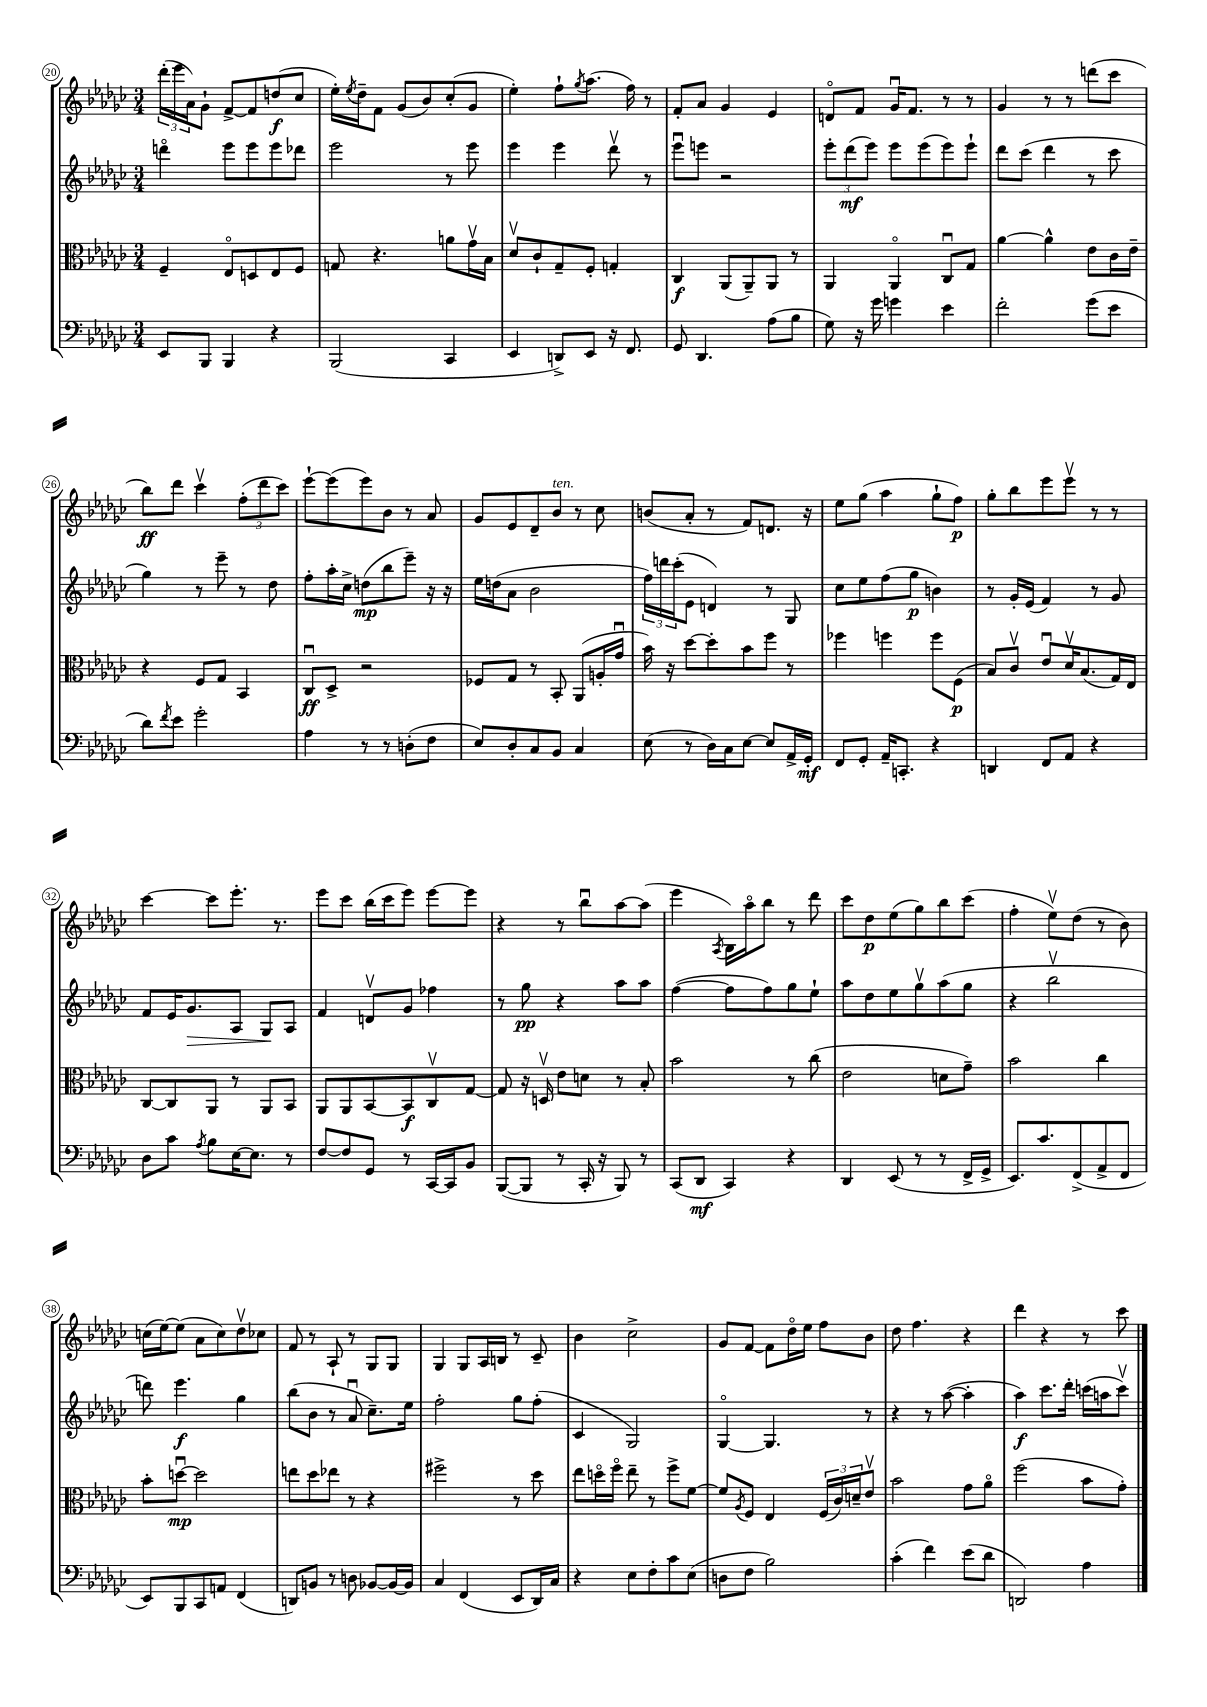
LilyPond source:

<<
\new StaffGroup <<
\new Staff = "s0" {
    \clef treble \key ges \major \numericTimeSignature \time 3/4
    \tuplet 3/2 { des'''16-.( ees'''16 aes'16) } ges'8-! f'8~-> f'8 d''8\f( ces''8 |
    ees''16-.) \acciaccatura { ees''8 } des''16-- f'8 ges'8( bes'8) ces''8-.( ges'8 |
    ees''4-.) f''8-! \acciaccatura { ges''8 } aes''8.( f''16) r8 |
    f'8-. aes'8 ges'4 ees'4 |
    d'8\flageolet f'8 ges'16\downbow f'8. r8 r8 |
    ges'4 r8 r8 d'''8( ces'''8 |
    bes''8\ff) des'''8 ces'''4\upbow \tuplet 3/2 { f''8-.( des'''8 ces'''8) } |
    ees'''8~-! ees'''8( ees'''8) bes'8 r8 aes'8 |
    ges'8 ees'8 des'8-- bes'8^\markup { \italic "ten." } r8 ces''8 |
    b'8( aes'8-. r8 f'8) d'8. r16 |
    ees''8 ges''8( aes''4 ges''8-! f''8\p) |
    ges''8-. bes''8 ees'''8 ees'''8\upbow r8 r8 |
    ces'''4~ ces'''8 ees'''8.-. r8. |
    ees'''8 ces'''8 bes''16( ces'''16 ees'''8) ees'''8~ ees'''8 |
    r4 r8 bes''8\downbow aes''8~ aes''8( |
    ees'''4 \acciaccatura { aes8 } bes16) aes''16\flageolet bes''8 r8 des'''8 |
    ces'''8 des''8\p ees''8( ges''8) bes''8 ces'''8( |
    f''4-. ees''8\upbow) des''8( r8 bes'8) |
    c''16( ees''16~) ees''8( aes'8 c''8) des''8\upbow ces''8 |
    f'8 r8 aes8-! r8 ges8 ges8 |
    ges4 ges8 aes16 b16 r8 ces'8-- |
    bes'4 ces''2-> |
    ges'8 f'8~ f'8 des''16\flageolet ees''16 f''8 bes'8 |
    des''8 f''4. r4 |
    des'''4 r4 r8 ces'''8 \bar "|." |
}
\new Staff = "s1" {
    \clef treble \key ges \major \numericTimeSignature \time 3/4
    d'''4\flageolet ees'''8 ees'''8 ees'''8 des'''8 |
    ees'''2 r8 ees'''8 |
    ees'''4 ees'''4 des'''8\upbow r8 |
    ees'''8\downbow e'''8 r2 |
    \tuplet 3/2 { ees'''8-. des'''8\mf( ees'''8) } ees'''8 ees'''8( ees'''8) ees'''8-! |
    des'''8 ces'''8( des'''4 r8 ces'''8 |
    ges''4) r8 ees'''8-- r8 des''8 |
    f''8-. aes''16-. ces''16-> d''8\mp( bes''8 ees'''8--) r16 r16 |
    ees''16 d''16( aes'8 bes'2 |
    \tuplet 3/2 { f''16) d'''16 ces'''16-.( } ees'8 d'4) r8 ges8 |
    ces''8 ees''8 f''8( ges''8\p b'4) |
    r8 ges'16-. ees'16( f'4) r8 ges'8 |
    f'8 ees'16 ges'8.\> aes8 ges8\! aes8 |
    f'4 d'8\upbow ges'8 fes''4 |
    r8 ges''8\pp r4 aes''8 aes''8 |
    f''4~( f''8 f''8) ges''8 ees''8-! |
    aes''8 des''8 ees''8 ges''8\upbow aes''8( ges''8 |
    r4 bes''2\upbow |
    d'''8) ees'''4.\f ges''4 |
    bes''8( bes'8 r8 aes'8\downbow ces''8.--) ees''16 |
    f''2-. ges''8 f''8-.( |
    ces'4 ges2) |
    ges4~\flageolet ges4. r8 |
    r4 r8 aes''8~( aes''4-. |
    aes''4\f) ces'''8. des'''16-. c'''16( a''16 c'''8\upbow) \bar "|." |
}
\new Staff = "s2" {
    \clef alto \key ges \major \numericTimeSignature \time 3/4
    f4-- ees8\flageolet d8 ees8 f8 |
    g8 r4. a'8 ges'16\upbow bes16 |
    des'8\upbow ces'8-! ges8-- f8-. g4-. |
    ces4\f aes,8( aes,8--) aes,8 r8 |
    aes,4 aes,4\flageolet ces8\downbow ges8 |
    aes'4~ aes'4-^ ees'8 ces'16 ees'16-- |
    r4 f8 ges8 bes,4 |
    ces8\downbow\ff des8-> r2 |
    fes8 ges8 r8 bes,8-. aes,8( a16-. ges'16\downbow |
    bes'16) r16 des''8~ des''8-. bes'8 f''8 r8 |
    fes''4 f''4 f''8 f8\p( |
    bes8) ces'8\upbow ees'8\downbow des'16\upbow bes8.( ges16) ees16 |
    ces8~ ces8 aes,8 r8 aes,8 bes,8 |
    aes,8 aes,8 bes,8~ bes,8\f ces8\upbow ges8~ |
    ges8 r16 d16\upbow ees'8 d'8 r8 bes8-. |
    bes'2 r8 ces''8( |
    ees'2 d'8 ges'8--) |
    bes'2 ces''4 |
    bes'8-. d''8~\downbow\mp d''2 |
    e''8 des''8 ees''8 r8 r4 |
    fis''2-> r8 des''8 |
    ees''8 d''16\flageolet f''16\flageolet ees''8-- r8 f''8-> f'8~ |
    f'8 \acciaccatura { aes8 } f8 ees4 \tuplet 3/2 { f16( ces'16) d'16-- } ees'8\upbow |
    bes'2 ges'8 aes'8\flageolet |
    f''2( bes'8 ges'8-.) \bar "|." |
}
\new Staff = "s3" {
    \clef bass \key ges \major \numericTimeSignature \time 3/4
    ees,8 bes,,8 bes,,4 r4 |
    bes,,2( ces,4 |
    ees,4 d,8->) ees,8 r16 f,8. |
    ges,8 des,4. aes8( bes8 |
    ges8) r16 ges'16 g'4 ees'4 |
    f'2-. ges'8( ees'8 |
    des'8) \acciaccatura { f'8 } ees'8 ges'2-. |
    aes4 r8 r8 d8-.( f8 |
    ees8) des8-. ces8 bes,8 ces4 |
    ees8( r8 des16) ces16 ees8~ ees8 aes,16-> ges,16-.\mf |
    f,8 ges,8-. aes,16-- c,8.-. r4 |
    d,4 f,8 aes,8 r4 |
    des8 ces'8 \acciaccatura { aes8 } bes8 ees16~ ees8. r8 |
    f8~ f8 ges,8 r8 ces,16~ ces,16 bes,8 |
    bes,,8~( bes,,8 r8 ces,16-. r16 bes,,8) r8 |
    ces,8( des,8\mf ces,4) r4 |
    des,4 ees,8( r8 r8 f,16-> ges,16-> |
    ees,8.) ces'8. f,8->( aes,8-> f,8 |
    ees,8) bes,,8 ces,8 a,8 f,4( |
    d,8) b,8 r8 d8 bes,8~ bes,16~ bes,16 |
    ces4 f,4( ees,8 des,16) ces16 |
    r4 ees8 f8-. ces'8 ees8( |
    d8 f8 bes2) |
    ces'4-.( f'4) ees'8( des'8 |
    d,2) aes4 \bar "|." |
}
>>
>>
\layout { \context { \Score currentBarNumber = #20 \override BarNumber.stencil = #(make-stencil-circler 0.1 0.3 ly:text-interface::print) } }
